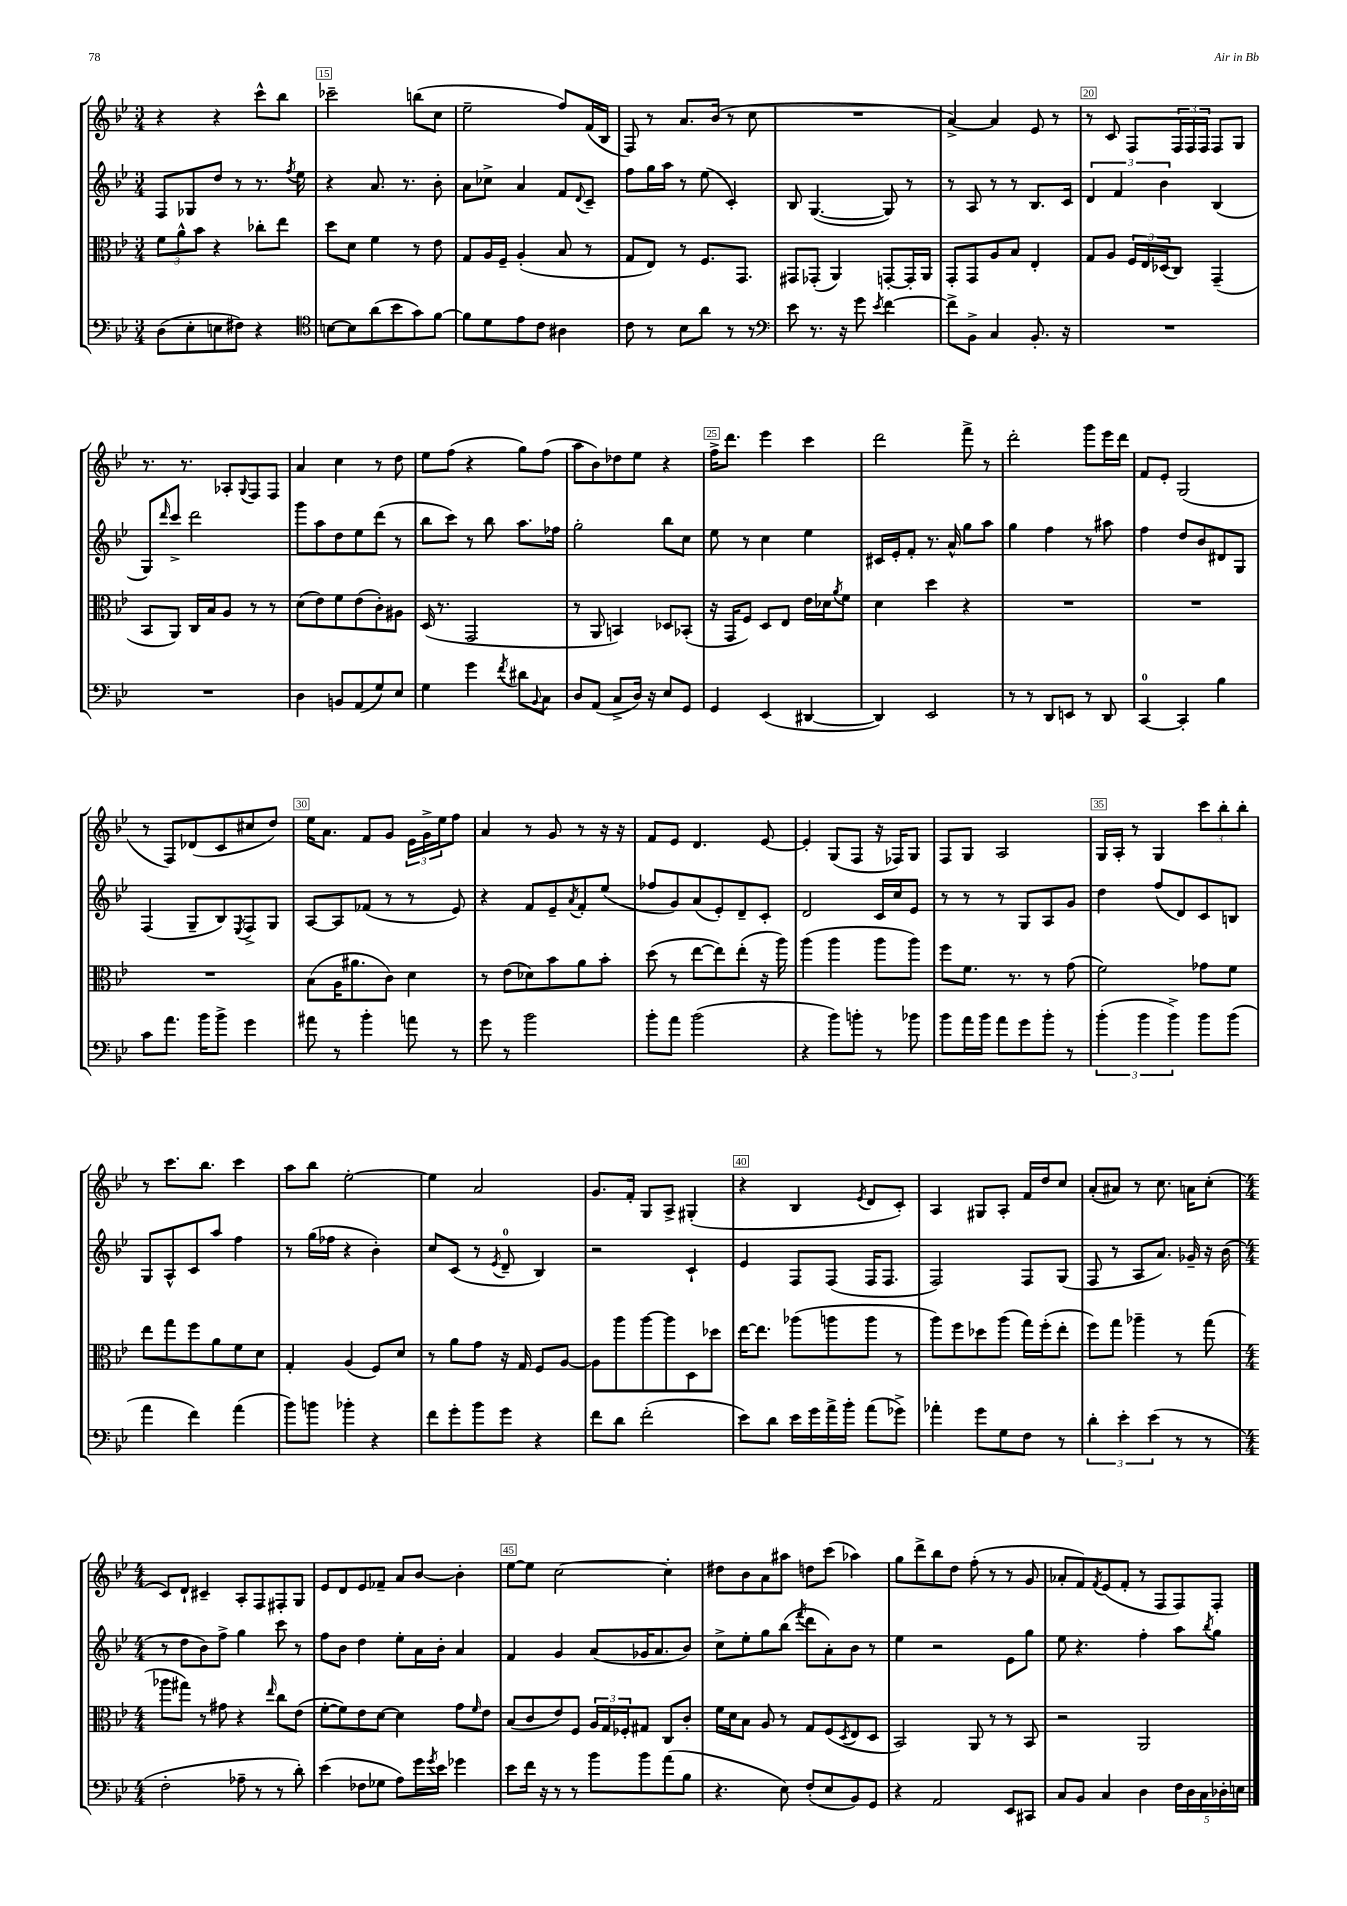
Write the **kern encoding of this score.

**kern	**kern	**kern	**kern
*part4	*part3	*part2	*part1
*staff4	*staff3	*staff2	*staff1
*clefF4	*clefC3	*clefG2	*clefG2
*k[b-e-]	*k[b-e-]	*k[b-e-]	*k[b-e-]
*M3/4	*M3/4	*M3/4	*M3/4
=14	=14	=14	=14
(8D\L	12f\L	8F/L	4r
.	12a^^\	.	.
8E-'\	.	8G-X/	.
.	12b-\J	.	.
8En\	4r	8dd/J	4r
8F#X\J)	.	8r	.
4r	8cc-X'\L	8.r	8ccc^^\L
.	8ee-\J	.	8bb-\J
.	.	8qff/	.
.	.	16ee-\	.
=15	=15	=15	=15
*clefC4	*	*	*
[8Bn\L	8dd\L	4r	2ccc-X~\
8B\]	8d\J	.	.
(8a\	4f\	8.a/	.
8b-\	.	.	.
.	.	8.r	.
8g\)	8r	.	(8bbn\L
[8f\J	8e-\	8b-'\	8cc\J
=16	=16	=16	=16
8f\L]	8G/L	8a\L	2ee-~\
8d\	16A/L	8cc-X^\J	.
.	16F~/JJ	.	.
8e-\	(4A'/	4a/	.
8c\J	.	.	.
4A#X\	8B-/	8f/L	8ff/L)
.	.	8qqd/	.
.	8r	8c~/J	(16f/L
.	.	.	16B-/JJ
=17	=17	=17	=17
8c\	8G/L	8ff\L	8F/)
8r	8E-/J)	16gg\L	8r
.	.	16aa\JJ	.
8B-\L	8r	8r	8.a/L
8a\J	8.F/L	(8ee-\	.
.	.	.	(16b-/Jk
8r	.	4c'/)	8r
.	8.GG/J	.	.
8r	.	.	8cc\
=18	=18	=18	=18
*clefF4	*	*	*
8e-\	8GG#X/L	8B-/	2.r
8.r	(8GG-X'/J	([4.G/	.
.	4AA/)	.	.
16r	.	.	.
8g\	.	.	.
8qe-/	.	.	.
[4f\	[8GGn'/L	8G/])	.
.	16GG'/L]	8r	.
.	16AA/JJ	.	.
=19	=19	=19	=19
8f^\L]	8GG'/L	8r	[4a^/)
8BB-^\J	8GG/	8A/	.
4C/	8A/	8r	4a/]
.	8B-/J	8r	.
8.BB-'/	4E-'/	8.B-/L	8e-/
.	.	.	8r
16r	.	16c/Jk	.
=20	=20	=20	=20
2.r	8G/L	6d/	8r
.	8A/J	.	8c/
.	.	6f/	.
.	24F/LL	.	8F/L
.	24E-/	.	.
.	(24D-X/J	6b-\	.
.	8C/J)	.	24F/L
.	.	.	24F/
.	.	.	24F/JJ
.	(4GG~/	(4B-/	8F/L
.	.	.	8G/J
!!LO:LB:g=z
=21	=21	=21	=21
2.r	8BB-/L	8G/L)	8.r
.	.	16qqddd/	.
.	8AA/J)	8ccc^/J	.
.	.	.	8.r
.	16C/LL	2ddd\	.
.	16B-/J	.	.
.	8A/J	.	8A-X'/L
.	.	.	8qqG/
.	8r	.	8F/
.	8r	.	8F/J
=22	=22	=22	=22
4D\	(8d\L	8ggg\L	4a/
.	8e-\)	8aa\	.
8BBn/L	8f\	8dd\	4cc\
(8AA/	(8e-\	8ee-\	.
8G/)	8c'\)	(8ddd\J	8r
8E-/J	8A#X\J	8r	8dd\
=23	=23	=23	=23
4G\	(16D/	8bb-\L	8ee-\L
.	8.r	.	.
.	.	8ccc\J)	(8ff\J
4g\	2GG/	8r	4r
.	.	8bb-\	.
8qf/	.	.	.
8d#X\L	.	8.aa\L	8gg\L)
8qqBB-/	.	.	.
8C\J	.	.	(8ff\J
.	.	16ff-X\Jk	.
=24	=24	=24	=24
8D/L	8r	2gg'\	8aa\L
(8AA/J	8AA/	.	8b-\)
8C^/L	4BBn/)	.	8dd-X\
16D/Jk)	.	.	8ee-\J
16r	.	.	.
8E-/L	8D-X/L	8bb-\L	4r
8GG/J	(8BB-X'/J	8cc\J	.
=25	=25	=25	=25
4GG/	16r	8ee-\	16ff^\KL
.	16GG/KL	.	8.ddd\J
.	8F/J)	8r	.
(4EE-/	8D/L	4cc\	4eee-\
.	8E-/J	.	.
[4DD#X/	16e-\LL	4ee-\	4ccc\
.	16d-X\J	.	.
.	8qa/	.	.
.	8f\J	.	.
=26	=26	=26	=26
4DD#/])	4d\	16c#X/LL	2ddd\
.	.	16e-'/J	.
.	.	8f'/J	.
2EE-/	4dd\	8.r	.
.	.	16a^^/	.
.	4r	8gg\L	8fff^\
.	.	8aa\J	8r
=27	=27	=27	=27
8r	2.r	4gg\	2ddd'\
8r	.	.	.
8DD/L	.	4ff\	.
8EEn/J	.	.	.
8r	.	8r	8ggg\L
8DD/	.	8aa#X\	16eee-\L
.	.	.	16ddd\JJ
=28	=28	=28	=28
[4CC/	2.r	4ff\	8f/L
.	.	.	8e-'/J
4CC'/]	.	8dd/L	(2G/
.	.	8b-/	.
4B-\	.	8d#X/	.
.	.	8G/J	.
!!LO:LB:g=z
=29	=29	=29	=29
8c\L	2.r	(4F/	8r
8.a\J	.	.	8F/L)
.	.	8G~/L	(8d-X/
16b-\KL	.	.	.
8b-^\J	.	8B-/)	8c/
.	.	8qE-/	.
4g\	.	8F^/	8cc#X/
.	.	8G/J	8dd/J)
=30	=30	=30	=30
8a#X\	(8B-\L	[8A/L	16ee-\KL
.	.	.	8.a\J
8r	16A\K	8A/]	.
.	8.a#X\	.	.
4b-'\	.	(8f-X/J	8f/L
.	8c\J)	8r	8g/J
8an\	4d\	8r	24e-\LL
.	.	.	24g^\
.	.	.	24ee-\J
8r	.	8e-/)	8ff\J
=31	=31	=31	=31
8g\	8r	4r	4a/
8r	(8e-\L	.	.
2b-\	8d-X\)	8f/L	8r
.	8b-\	8e-~/	8g/
.	.	8qa/	.
.	8a\	8f'/	8r
.	8b-'\J	(8ee-/J	16r
.	.	.	16r
=32	=32	=32	=32
8b-'\L	(8dd\	8ff-X/L	8f/L
8a\J	8r	8g/)	8e-/J
(2b-\	[8ee-\L	(8a/	4.d/
.	8ee-\])	8e-'/)	.
.	(8ee-'\J	8d~/	.
.	16r	8c'/J	[8e-/
.	16aa\)	.	.
=33	=33	=33	=33
4r	(4aa\	2d/	4e-'/]
8b-\L)	4aa\	.	(8G/L
8bn'\J	.	.	8F/J
8r	8aa\L	16c/LL	16r
.	.	16cc/J	16F-X/KL)
8b-X\	8aa\J)	8e-/J	8G/J
=34	=34	=34	=34
8b-\L	8ff\L	8r	8F/L
16a\L	8.f\J	8r	8G/J
16b-\JJ	.	.	.
8a\L	.	8r	2A/
.	8.r	.	.
8g\	.	8G/L	.
8b-'\J	8r	8A/	.
8r	(8g\	8g/J	.
=35	=35	=35	=35
(6b-'\	2f\)	4dd\	16G/LL
.	.	.	16A'/JJ
.	.	.	8r
6b-\	.	.	.
.	.	(8ff/L	4G/
6b-^\)	.	.	.
.	.	8d/)	.
8b-\L	8g-X\L	8c/	12ccc\L
.	.	.	12bb-'\
(8b-\J	8f\J	8Bn/J	.
.	.	.	12bb-'\J
!!LO:LB:g=z
=36	=36	=36	=36
4a\	8ee-\L	8G/L	8r
.	8gg\	8A^^/	8.ccc\L
4f\)	8ff\	8c/	.
.	.	.	8.bb-\J
.	8a\	8aa/J	.
(4a\	8f\	4ff\	4ccc\
.	8d\J	.	.
=37	=37	=37	=37
8b-\L)	4G'/	8r	8aa\L
8bn\J	.	(16gg\LL	8bb-\J
.	.	16ff-X\JJ	.
4b-X'\	(4A/	4r	[2ee-'\
4r	8F/L)	4b-'\)	.
.	8d/J	.	.
=38	=38	=38	=38
8f\L	8r	8cc/L	4ee-\]
8g'\	8a\L	(8c/J	.
8b-\	8g\J	8r	2a/
.	.	8qe-/	.
8g\J	16r	8d~/	.
.	16G/	.	.
4r	8F/L	4B-/)	.
.	[8A/J	.	.
=39	=39	=39	=39
8f\L	8A\L]	2r	8.g/L
8d\J	8aa\	.	.
.	.	.	16f'/Jk
(2f'\	[8aa\	.	8G/L
.	8aa\]	.	8A^/J
.	8D\	4c`/	(4G#X'/
.	8dd-X\J	.	.
=40	=40	=40	=40
8e-\L)	[16ee-\KL	4e-/	4r
.	8.ee-\J]	.	.
8d\J	.	.	.
16e-\LL	(8aa-X\L	8F/L	4B-/
16g\	.	.	.
16a^\	8aan\	(8F/J	.
16b-'\JJ	.	.	.
.	.	.	8qe-/
(8a\L	8aa\J	16F/KL	8d/L
.	.	8.F/J	.
8g-X^\J)	8r	.	8c'/J)
=41	=41	=41	=41
4a-X'\	8aa\L)	2F/)	4A/
.	8ff\	.	.
8g\L	8dd-X\	.	8G#X/L
8G\	(8aa\J	.	8A'/J
8F\J	16gg\LL)	8F/L	16f/LL
.	(16ff'\J	.	16dd/J
8r	8ee-'\J	(8G/J	8cc/J
=42	=42	=42	=42
6d'\	8ff\L)	8F/	(8a'/L
.	8gg\J	8r	8a#X/J)
6e-'\	.	.	.
.	4aa-X~\	8A/L	8r
(6e-\	.	.	.
.	.	8.a/J)	8.cc\
8r	8r	.	.
.	.	16g-X~/	16an\KL
8r	(8gg\	16r	(8cc'\J
.	.	(16b-\	.
!!LO:LB:g=z
=43	=43	=43	=43
*M4/4	*M4/4	*M4/4	*M4/4
2F'\	8aa-X\L	8r	8c/L)
.	8gg#X\J)	8dd\L	8d`/J
.	8r	8b-\)	4c#X~/
.	8g#X\	8ff^\J	.
8A-X~\	4r	4gg\	8A'/L
8r	.	.	8F/
.	16qqee-/	.	.
8r	8cc\L	8ccc\	8F#X'/
8d'\)	(8e-\J	8r	8G/J
=44	=44	=44	=44
(4e-\	[8f'\L	8ff\L	8e-/L
.	8f\])	8b-\J	8d/
8F-X\L	8e-\	4dd\	8e-/
8G-X\J	[8d\J	.	8f-X~/J
8A\L)	4d\]	8ee-'\L	8a/L
16g\L	.	16a\L	[8b-/J
8qg/	.	.	.
16e-\JJ	.	16b-'\JJ	.
4g-X\	8g\L	4a/	4b-'\]
.	16qqf/	.	.
.	8e-\J	.	.
=45	=45	=45	=45
8e-\L	(8B-/L	4f/	[8ee-\L
16f\Jk	8c/	.	8ee-\J]
16r	.	.	.
8r	8e-/)	4g/	[2cc\
8r	8F/J	.	.
8b-\L	24A/LL	(8a/L	.
.	24G/	.	.
.	24F-X'/J	.	.
8b-\	8G#X/J	16g-X/K	.
.	.	8.a/	.
(8a\	8C/L	.	4cc'\]
8B-\J	8c'/J	8b-/J)	.
=46	=46	=46	=46
4.r	16f\LL	8cc^\L	8dd#X\L
.	16d\J	.	.
.	8B-\J	8ee-'\	8b-\
.	8A/	8gg\	8a\
8E-\)	8r	(8bb-\J	8aa#X\J
.	.	8qfff/	.
(8F'/L	8G/L	8ddd\L	8ddn\L
8E-/	(8F/	8a'\)	(8ccc\J
.	8qD/	.	.
8BB-/)	8E-/	8b-\J	4aa-X\)
8GG/J	8D/J	8r	.
=47	=47	=47	=47
4r	2BB-/)	4ee-\	8gg\L
.	.	.	8ddd^\
2AA/	.	2r	8bb-\
.	.	.	8dd\J
.	8AA/	.	(8ff'\
.	8r	.	8r
8EE-/L	8r	8e-\L	8r
8CC#X/J	8BB-/	8gg\J	8g/
=48	=48	=48	=48
8C/L	2r	8ee-\	8a-X'/L
8BB-/J	.	4.r	8f/)
.	.	.	8qf/
4C/	.	.	(8e-/
.	.	.	8f'/J
4D\	2AA/	4ff'\	8r
.	.	.	8F/L
20F\LL	.	8aa\L	8F/)
20D\	.	.	.
20C\	.	.	.
.	.	8qbb-/	.
.	.	8gg\J	8F'/J
20D-X'\	.	.	.
20En\JJ	.	.	.
==	==	==	==
*-	*-	*-	*-
